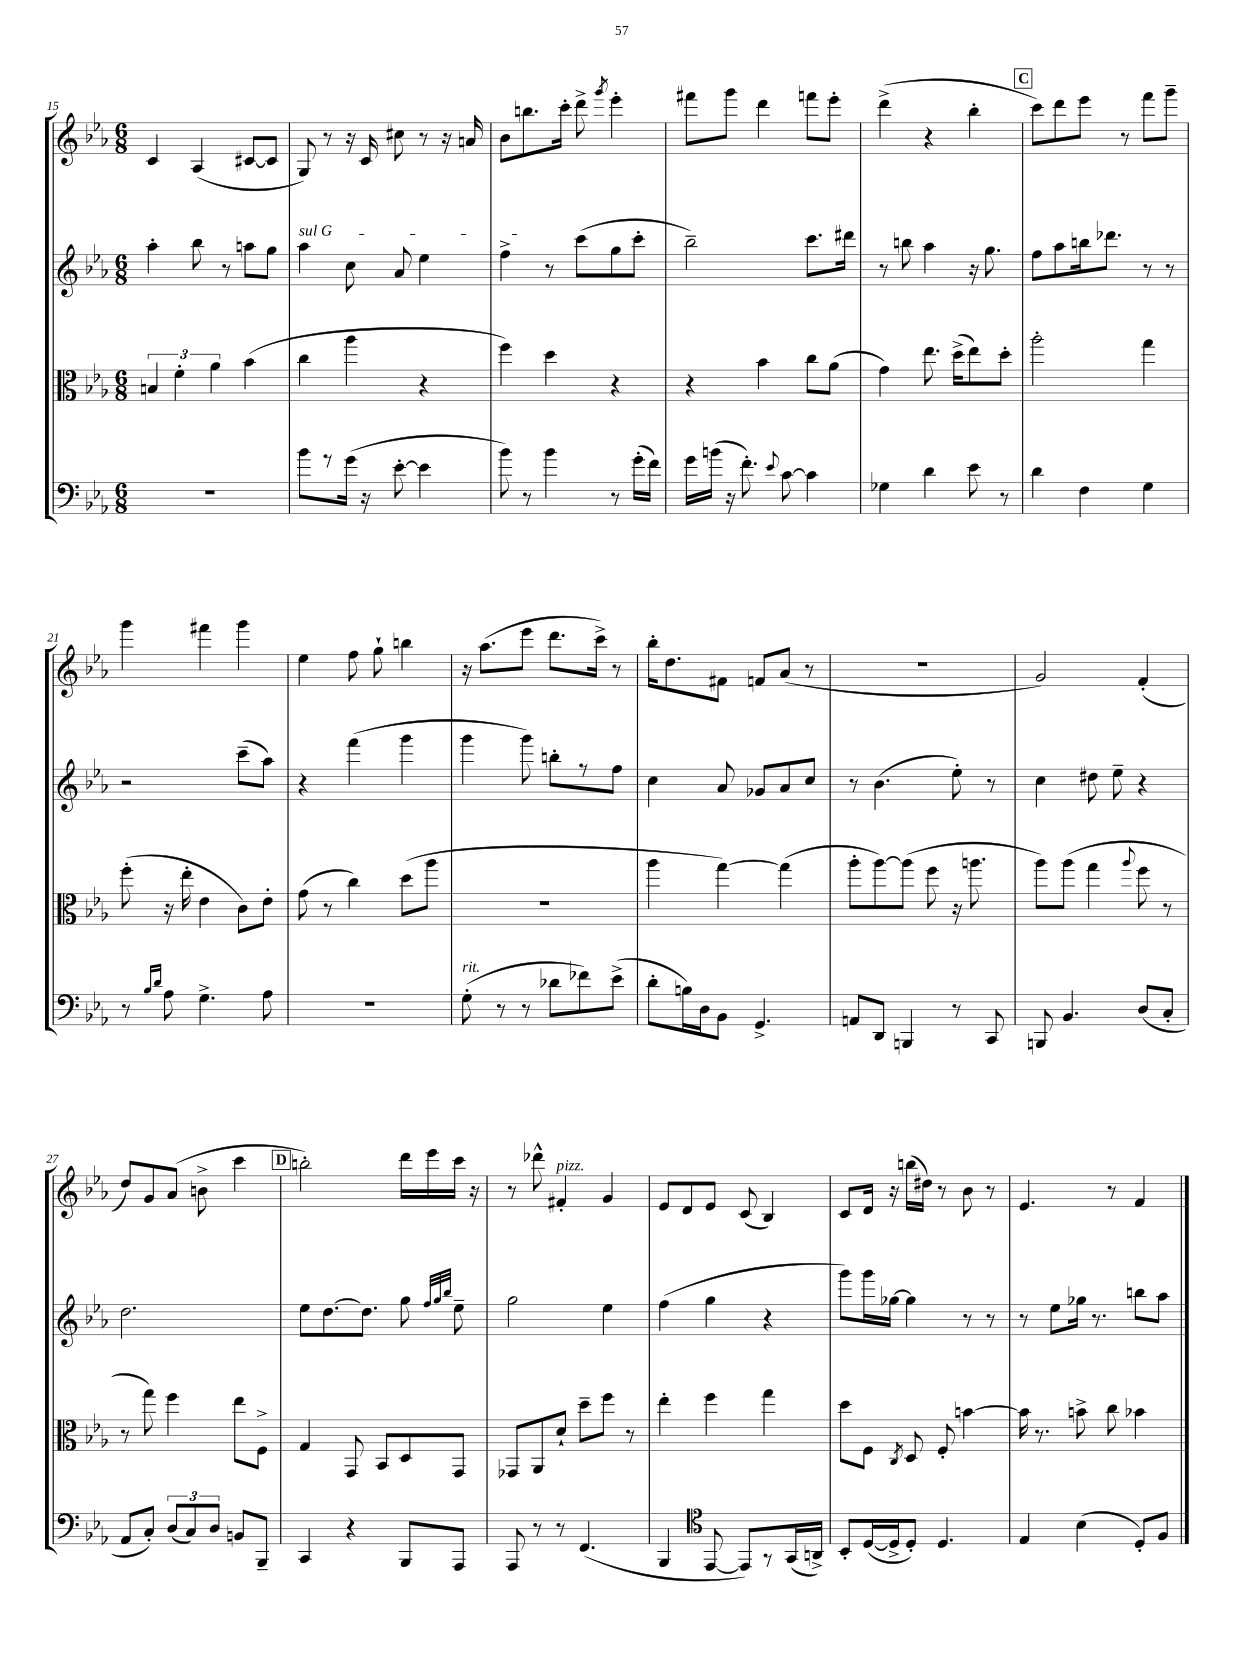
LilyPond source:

<<
\new StaffGroup <<
\new Staff = "s0" {
    \clef treble \key ees \major \numericTimeSignature \time 6/8
    \autoBeamOff c'4 aes4( cis'8[~ cis'8] |
    g8) r8 r16 c'16 cis''8 r8 r16 a'16 |
    bes'8[ b''8. c'''16]-. d'''8-> \acciaccatura { g'''8 } ees'''4-. |
    fis'''8[ g'''8] d'''4 f'''8[ ees'''8]-. |
    d'''4->( r4 bes''4-. |
    \mark \markup { \box "C" } c'''8[) d'''8 ees'''8] r8 f'''8[ g'''8]-- |
    g'''4 fis'''4 g'''4 |
    ees''4 f''8 g''8-! b''4 |
    r16 aes''8.[( ees'''8] d'''8.[ c'''16]->) r8 |
    bes''16[-. d''8. fis'8] f'8[ aes'8]( r8 |
    R2. |
    g'2) f'4-.( |
    d''8[) g'8 aes'8]( b'8-> c'''4 |
    \mark \markup { \box "D" } b''2-.) d'''16[ ees'''16 c'''16] r16 |
    r8 des'''8-^ fis'4-.^\markup { \italic "pizz." } g'4 |
    ees'8[ d'8 ees'8] c'8( bes4) |
    c'8[ d'16] r16 b''16[( dis''16]) r8 bes'8 r8 |
    ees'4. r8 f'4 \bar "|." |
}
\new Staff = "s1" {
    \clef treble \key ees \major \numericTimeSignature \time 6/8
    \autoBeamOff aes''4-. bes''8 r8 a''8[ g''8] |
    \once \override TextSpanner.bound-details.left.text = \markup { \italic "sul G" } aes''4\startTextSpan c''8 aes'8 ees''4 |
    f''4->\stopTextSpan r8 c'''8[( g''8 c'''8]-. |
    bes''2--) c'''8.[ dis'''16] |
    r8 b''8 aes''4 r16 g''8. |
    \mark \markup { \box "C" } f''8[ aes''8 b''16 des'''8.] r8 r8 |
    r2 c'''8[--( aes''8]) |
    r4 f'''4( g'''4 |
    g'''4 g'''8) b''8[-. r8 f''8] |
    c''4 aes'8 ges'8[ aes'8 c''8] |
    r8 bes'4.( ees''8-.) r8 |
    c''4 dis''8 ees''8-- r4 |
    d''2. |
    \mark \markup { \box "D" } ees''8[ d''8.~ d''8.] g''8 \grace { f''32[ g''32 bes''32] } ees''8-- |
    g''2 ees''4 |
    f''4( g''4 r4 |
    g'''8[) g'''16 ges''16]~ ges''4 r8 r8 |
    r8 ees''8[ ges''16] r8. b''8[ aes''8] \bar "|." |
}
\new Staff = "s2" {
    \clef alto \key ees \major \numericTimeSignature \time 6/8
    \autoBeamOff \tuplet 3/2 { b4 f'4-. aes'4 } bes'4( |
    c''4 aes''4 r4 |
    f''4) d''4 r4 |
    r4 bes'4 c''8[ aes'8]( |
    g'4) ees''8. d''16[->( ees''8) d''8]-. |
    \mark \markup { \box "C" } aes''2-. g''4 |
    f''8-.( r16 ees''16-. ees'4 c'8[) ees'8]-. |
    g'8( r8 c''4) d''8[( aes''8] |
    R2. |
    aes''4 g''4~) g''4( |
    aes''8[-. aes''8~) aes''8]( f''8 r16 a''8. |
    aes''8[) aes''8]( g''4 \appoggiatura { aes''8 } f''8 r8 |
    r8 g''8) f''4 ees''8[ f8]-> |
    \mark \markup { \box "D" } g4 g,8 bes,8[ d8 g,8] |
    ges,8[ aes,8 d'8]-! d''8[-- f''8] r8 |
    ees''4-. f''4 g''4 |
    d''8[ f8] \acciaccatura { c8 } d8 f8-. b'4~ |
    b'16 r8. b'8-> c''8 bes'4 \bar "|." |
}
\new Staff = "s3" {
    \clef bass \key ees \major \numericTimeSignature \time 6/8
    \autoBeamOff R2. |
    bes'8[ r8 g'16]( r16 ees'8~-. ees'4 |
    bes'8) r8 bes'4 r8 g'16[-.( f'16]) |
    g'16[ b'16]( r16 f'8.-.) \appoggiatura { ees'8 } c'8~ c'4 |
    ges4 d'4 ees'8 r8 |
    \mark \markup { \box "C" } d'4 f4 g4 |
    r8 \grace { bes16[ d'16] } aes8 g4.-> aes8 |
    R2. |
    g8-.^\markup { \italic "rit." }( r8 r8 des'8[ fes'8) ees'8]->( |
    d'8[-. b16) d16 bes,8] g,4.-> |
    a,8[ d,8] b,,4 r8 c,8 |
    b,,8 bes,4. d8[( c8]-. |
    aes,8[ c8]-.) \tuplet 3/2 { d8[( c8) d8] } b,8[ bes,,8]-- |
    \mark \markup { \box "D" } c,4 r4 bes,,8[ aes,,8] |
    aes,,8 r8 r8 f,4.( |
    bes,,4 \clef tenor ees,8~ ees,8[) r8 g,16( a,16]->) |
    bes,8[-. d16~( d16-> d8]-.) d4. |
    ees4 bes4( d8[-.) f8] \bar "|." |
}
>>
>>
\layout { \context { \Score currentBarNumber = #15 } }
